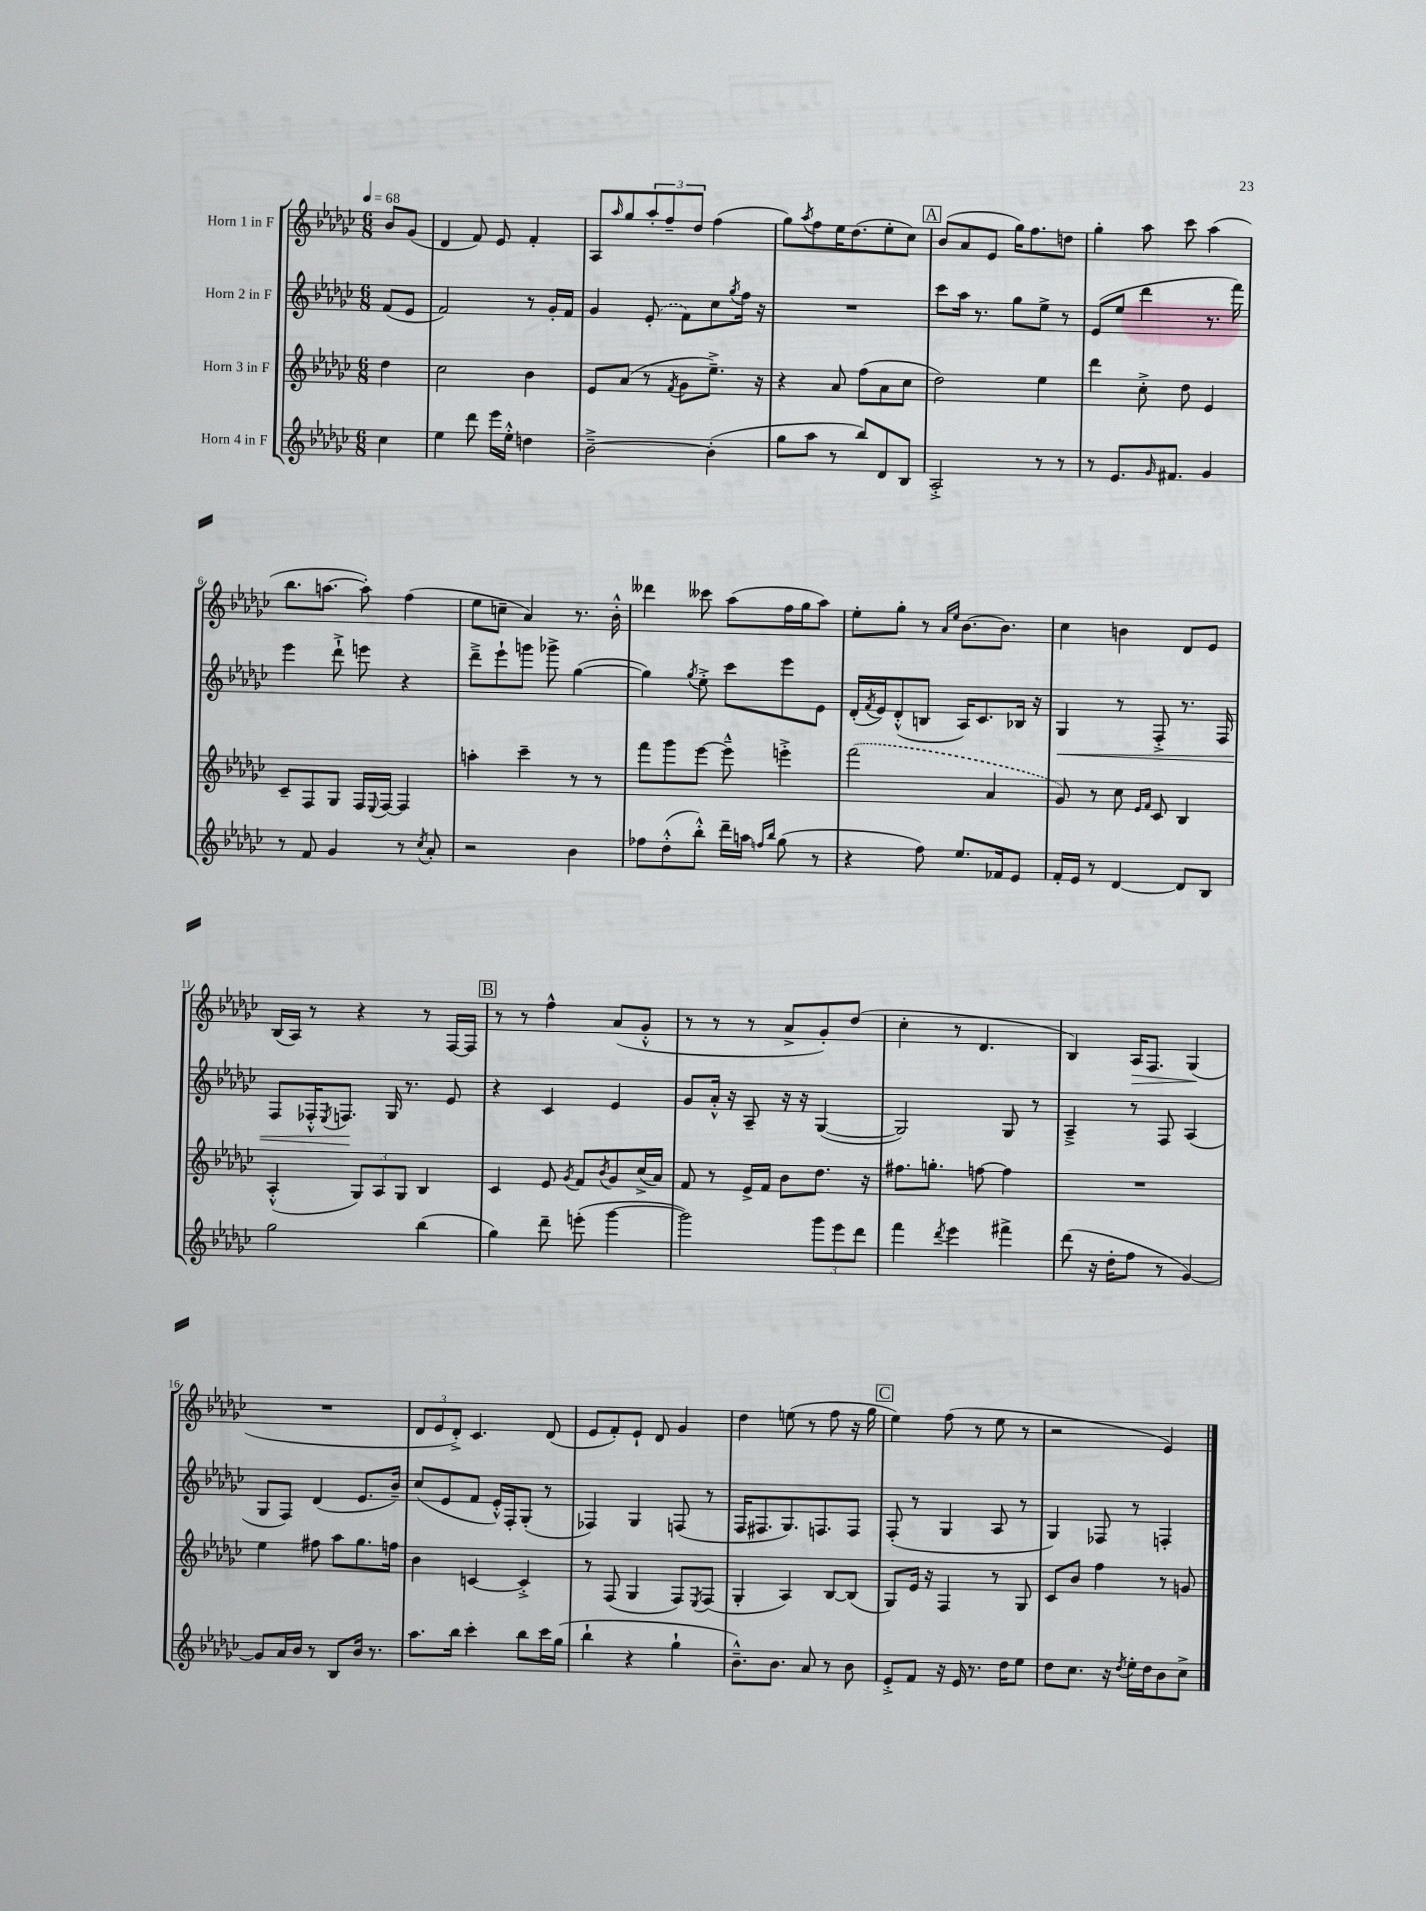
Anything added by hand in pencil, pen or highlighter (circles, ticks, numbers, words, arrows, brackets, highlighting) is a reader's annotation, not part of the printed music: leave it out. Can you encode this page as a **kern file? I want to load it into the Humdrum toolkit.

**kern	**kern	**kern	**kern
*staff4	*staff3	*staff2	*staff1
*clefG2	*clefG2	*clefG2	*clefG2
*k[b-e-a-d-g-c-]	*k[b-e-a-d-g-c-]	*k[b-e-a-d-g-c-]	*k[b-e-a-d-g-c-]
*M6/8	*M6/8	*M6/8	*M6/8
*MM68	*MM68	*MM68	*MM68
4cc-	4dd-	(8f	8b-
.	.	8e-	(8g-
=	=	=	=
4ee-	2cc-	2f)	4d-
8ddd-	.	.	8f)
16eee-	.	.	8e-
16ee-'^^	.	.	.
4dd	4b-	8r	4f'
.	.	16g-'	.
.	.	16f	.
=	=	=	=
[2b-~^	8e-	4g-	8A-
.	.	.	16qqaa-
.	(8a-	.	8gg-
.	8r	(8e-'	12aa-'
.	.	.	12ff~
.	8qf	.	.
.	8g-	8f)	.
.	.	.	12dd-
(4b-']	8.ee-~^)	8cc-	(4ff
.	.	8qgg-	.
.	.	16ff	.
.	16r	16r	.
=	=	=	=
8gg-	4r	2.r	8gg-)
.	.	.	8qaa-
8aa-	.	.	8ff
8r	8a-	.	16ee-
.	.	.	(8.dd-
8bb-)	(8ff	.	.
8d-	8a-	.	8ee-'
8B-	8cc-	.	8cc-)
=	=	=	=
2A-'^	2dd-)	8ccc-	(8b-
.	.	16aa-	8a-
.	.	8.r	.
.	.	.	8e-
.	.	8gg-	16gg-)
.	.	.	8.ff
8r	4ee-	8ee-^	.
8r	.	8r	8dd
=	=	=	=
8r	4ddd-	(8e-	4gg-'
8.e-	.	8ee-	.
.	8cc-'^	4ddd-	8aa-
16qqg-	.	.	.
8.f#	.	.	.
.	8dd-	.	8ccc-
4g-	4e-	8.r	(4aa-
.	.	16fff)	.
=	=	=	=
8r	8c-~	4eee-	8.bb-
8f	8F	.	.
.	.	.	[8.aa
4g-	8G-	8ddd-`^	.
.	16F	8eee	8aa'])
.	8qqE-	.	.
.	[16F	.	.
8r	4F]	4r	(4ff
8qcc-	.	.	.
8a-'	.	.	.
=	=	=	=
2r	4aa'	8ddd-~^	8ee-
.	.	8eee-`	8cc~
.	4ccc-~	8ggg	4a-)
.	.	8ggg-^	.
4b-	8r	([4gg-	8.r
.	8r	.	.
.	.	.	16b-'^^
=	=	=	=
8ff-	8fff	4gg-])	4ddd--
(8dd-'^^	8ggg-	.	.
.	.	8qgg-	.
8bb-'^^)	[8eee-	8ee-'^	8ccc--
16ddd-~	8eee-~^^]	8ccc-	(8aa-
16aa	.	.	.
16qqff	.	.	.
16qqbb-	.	.	.
(8gg-	4eee'^	8eee-	16ff
.	.	.	16gg-
8r	.	8e-	8aa-)
=	=	=	=
4r	(2fff	(16d-'	8ee-'
.	.	8qf	.
.	.	16e-)	.
.	.	(8d-'^^	8gg-'
8ff)	.	8B	8r
.	.	.	16qqa-
.	.	.	16qqee-
8.ee-	.	16A-)	[8.b-
.	.	8.c-	.
.	4a-	.	.
16f-	.	.	8.b-]
8e-	.	16B-	.
.	.	16r	.
=	=	=	=
16f'	8g-)	4G-	4cc-
16e-	.	.	.
8r	8r	.	.
[4d-	8cc-	8r	4b
.	16qqe-	.	.
.	16qqf	.	.
.	8c-	8F'^	.
8d-]	4B-	8.r	8d-
8B-	.	.	8e-
.	.	16F	.
=	=	=	=
2gg-	(4A-'^^	8F	(16B-
.	.	.	16A-)
.	.	16F-'^^	8r
.	.	8qE-	.
.	.	8.F	.
.	12G-)	.	4r
.	12A-	.	.
.	.	16G-	.
.	12G-	.	.
.	.	8.r	.
(4bb-	4B-	.	8r
.	.	8e-	[16F
.	.	.	16F]
=	=	=	=
4gg-)	4c-	4r	8r
.	.	.	8r
8ddd-~	8e-	4c-	4ff^^
.	8qg-	.	.
(8eee'	8f	.	.
.	8qb-	.	.
[4ggg-	8g-	4e-	(8a-
.	(16cc-^	.	8g-'^^
.	16a-)	.	.
=	=	=	=
2ggg-])	8f	8g-	8r
.	8r	16a-'^^	8r
.	.	16r	.
.	16e-^	8A-~	8r
.	16f	.	.
.	8b-	16r	8a-^
.	.	16r	.
12ggg-	8.dd-	([4G-	8g-')
12eee-	.	.	.
.	.	.	(8dd-
12ddd-	.	.	.
.	16r	.	.
=	=	=	=
4fff	8.ff#	2G-])	4cc-'
.	8.gg'	.	.
8qddd-	.	.	.
4eee-	.	.	8r
.	[8ff	.	4.d-
4fff#^	4ff]	8G-	.
.	.	8r	.
=	=	=	=
(8ddd-	2.r	4A-~^	4B-)
16r	.	.	.
16dd-'	.	.	.
8ff	.	8r	16A-
.	.	.	8.F
8r	.	8F	.
[4g-)	.	(4A-	(4G-
=	=	=	=
8g-]	4ee-	8G-	2.r
16a-	.	8F)	.
16b-	.	.	.
8r	8ff#	(4d-	.
8B-	8aa-	.	.
16b-	8.gg-	8.e-	.
8.r	.	.	.
.	16ff	16b-~)	.
=	=	=	=
8.aa-	4b-	(8cc-	12d-
.	.	.	12e-
.	.	8e-	.
.	.	.	12d-'^)
16bb-	.	.	.
4ccc-'	[4c	8f	4.c-
.	.	16e-'^^)	.
.	.	16F'	.
8bb-	4c'^]	(8G-'	.
16ccc-	.	8r	(8d-
(16gg-	.	.	.
=	=	=	=
4bb-`	8r	4F-)	8e-
.	(8F	.	8f')
4r	4G-	4G-	8e-`
.	.	.	8d-
4gg-`	8F)	(8F	4g-
.	8qE-	.	.
.	(8F	8r	.
=	=	=	=
8.b-~^^)	4G-'	16F	4dd-
.	.	8.F#	.
8.b-	.	.	.
.	4A-)	8.G-)	(8ee
8a-	.	.	8r
.	.	8.F	.
8r	[8B-	.	8ff
8b-	(8B-]	8F	16r
.	.	.	16gg-
=	=	=	=
8e-'^	8G-)	(8F'	4ee-)
8f	16e-	8r	.
.	16r	.	.
16r	4F	4G-	(8ff
16e-	.	.	.
8.r	.	.	8r
.	8r	8A-	8ee-
16dd-	.	.	.
8ee-	8G-	8r	8r
=	=	=	=
8dd-	8c-	4G-)	2r
8.cc-	8b-	.	.
.	4ff	8F-	.
16r	.	.	.
8qdd-	.	.	.
16ee-'	.	8r	.
16dd-	.	.	.
8b-	8r	4F'	4e-)
8cc-^	8g	.	.
==	==	==	==
*-	*-	*-	*-
